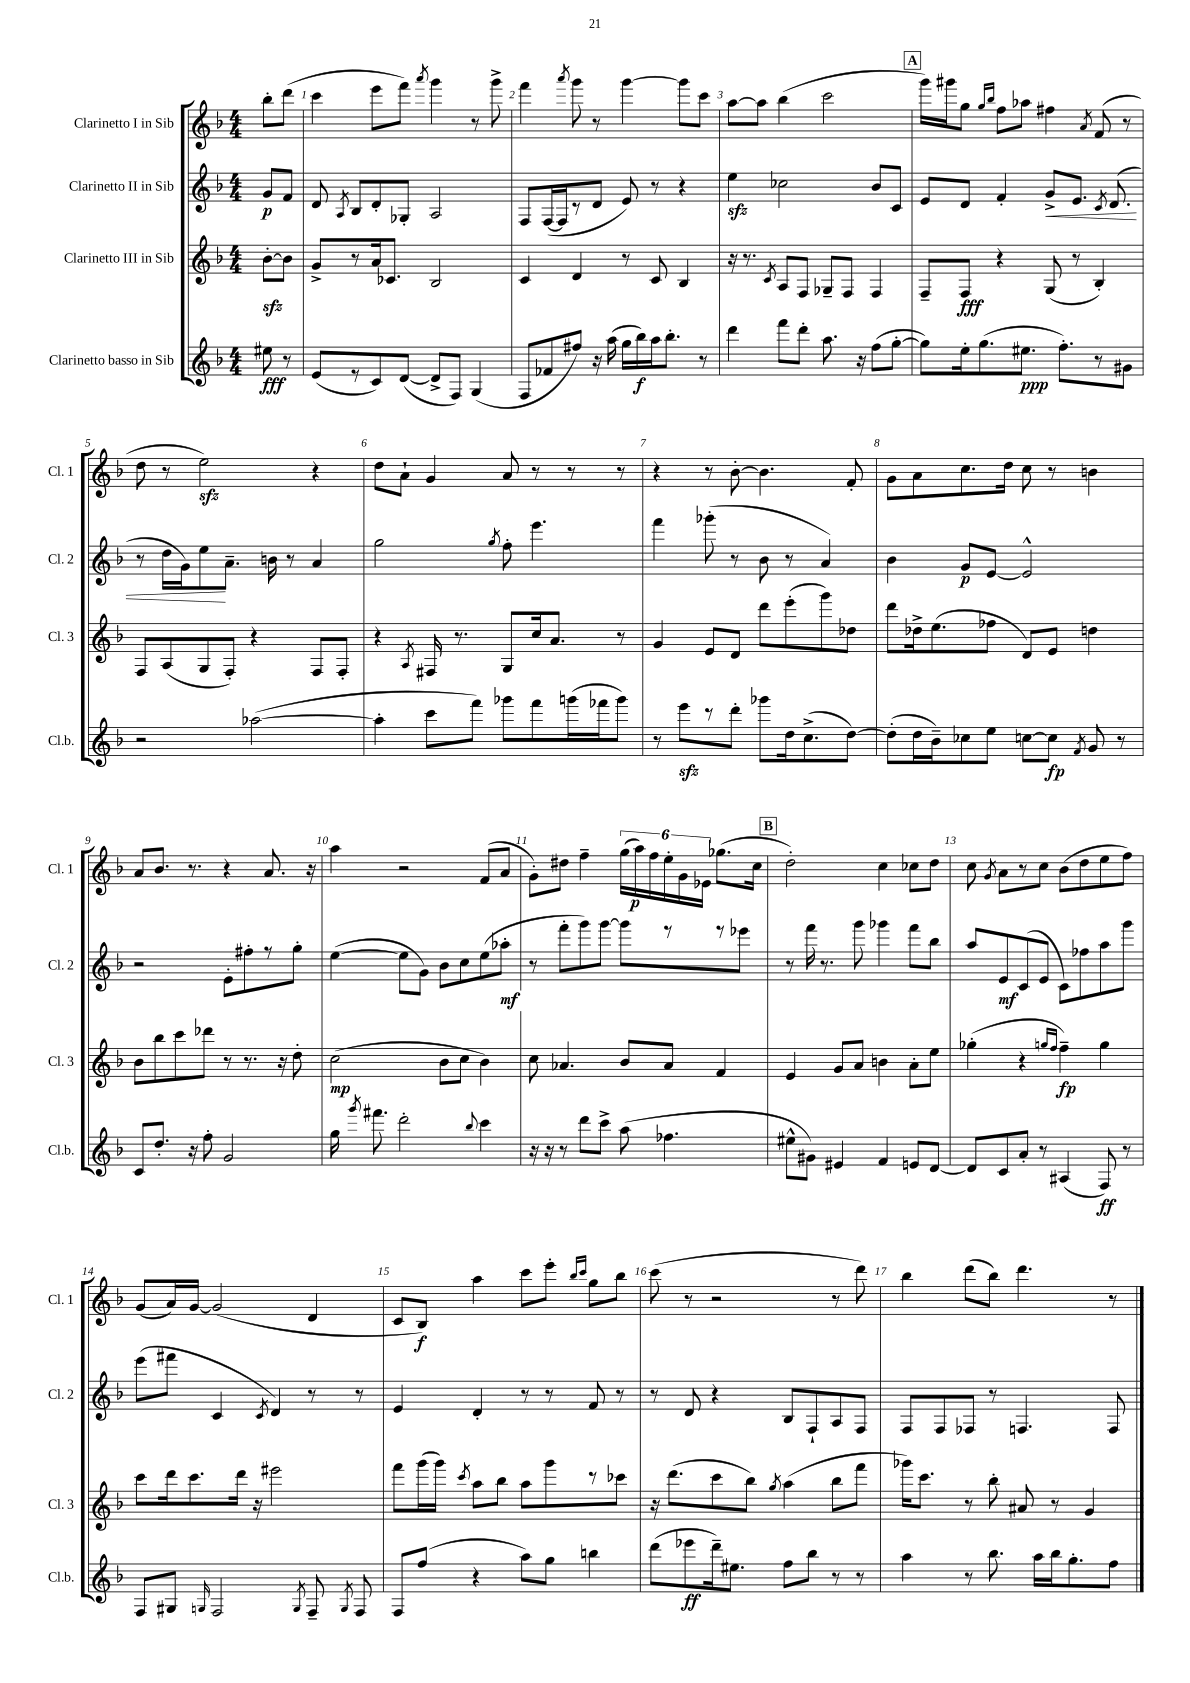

**kern	**dynam	**kern	**dynam	**kern	**dynam	**kern	**dynam
*part4	*part4	*part3	*part3	*part2	*part2	*part1	*part1
*staff4	*staff4	*staff3	*staff3	*staff2	*staff2	*staff1	*staff1
*I"Clarinetto basso in Sib	*	*I"Clarinetto III in Sib	*	*I"Clarinetto II in Sib	*	*I"Clarinetto I in Sib	*
*I'Cl.b.	*	*I'Cl. 3	*	*I'Cl. 2	*	*I'Cl. 1	*
*clefG2	*	*clefG2	*	*clefG2	*	*clefG2	*
*k[b-]	*	*k[b-]	*	*k[b-]	*	*k[b-]	*
*M4/4	*	*M4/4	*	*M4/4	*	*M4/4	*
=	=	=	=	=	=	=	=
8ee#X\	fff	[8b-zz'\L	.	8g/L	p	8bb-'\L	.
8r	.	8b-\J]	.	8f/J	.	(8ddd\J	.
=1	=1	=1	=1	=1	=1	=1	=1
(8e/L	.	8g^/L	.	8d/	.	4ccc\	.
.	.	.	.	8qA/	.	.	.
8r	.	8r	.	8B-/L	.	.	.
8c/)	.	16a/k	.	8d'/	.	8eee\L	.
.	.	8.c-X/J	.	.	.	.	.
([8d/J	.	.	.	8G-X'/J	.	8fff\J)	.
.	.	.	.	.	.	8qaaa/	.
8d^/L]	.	2B-/	.	2A/	.	4ggg\	.
8F/J)	.	.	.	.	.	.	.
(4G/	.	.	.	.	.	8r	.
.	.	.	.	.	.	8ggg^\	.
=2	=2	=2	=2	=2	=2	=2	=2
8F/L	.	4c/	.	8F/L	.	4fff\	.
8f-X/	.	.	.	([16F/L	.	.	.
.	.	.	.	16F/J]	.	.	.
.	.	.	.	.	.	8qaaa/	.
8ff#X/J)	.	4d/	.	8r	.	8ggg\	.
16r	.	.	.	8d/J	.	8r	.
(16aa\	.	.	.	.	.	.	.
16gg\LL	.	8r	.	8e/)	.	[4ggg\	.
16bb-\)	f	.	.	.	.	.	.
16aa\J	.	8c/	.	8r	.	.	.
8.bb-'\J	.	.	.	.	.	.	.
.	.	4B-/	.	4r	.	8ggg\L]	.
8r	.	.	.	.	.	8ccc\J	.
=3	=3	=3	=3	=3	=3	=3	=3
4ddd\	.	16r	.	4eezz\	.	[8aa\L	.
.	.	8.r	.	.	.	.	.
.	.	.	.	.	.	8aa\J]	.
.	.	8qc/	.	.	.	.	.
8fff\L	.	8A/L	.	2cc-X\	.	(4bb-\	.
8ddd'\J	.	8F/J	.	.	.	.	.
8.aa\	.	8G-X~/L	.	.	.	2ccc\	.
.	.	8F/J	.	.	.	.	.
16r	.	.	.	.	.	.	.
(8ff\L	.	4F/	.	8b-/L	.	.	.
[8gg'\J	.	.	.	8c/J	.	.	.
!!LO:REH:place=s1:t=A
=4	=4	=4	=4	=4	=4	=4	=4
8gg\L])	.	8F~/L	.	8e/L	.	16ggg\LL)	.
.	.	.	.	.	.	16ggg#X\J	.
16ee'\k	.	8F/J	fff	8d/J	.	8gg\J	.
(8.gg\	.	.	.	.	.	.	.
.	.	.	.	.	.	16qqgg/LL	.
.	.	.	.	.	.	16qqbb-/JJ	.
.	.	4r	.	4f'/	.	8ff\L	.
8.ee#X\J	ppp	.	.	.	.	8aa-X\J	.
!	!	!	!	!	!LO:HP:b	!	!
.	.	(8G/	.	8g^/L	<	4ff#X\	.
8.ff'\L)	.	.	.	.	.	.	.
.	.	8r	.	8.e/J	.	.	.
.	.	.	.	.	.	8qa/	.
8r	.	4B-'/)	.	.	.	(8f/	.
.	.	.	.	8qc/	.	.	.
.	.	.	.	(8.d/	.	.	.
8g#X\J	.	.	.	.	.	8r	.
!!LO:LB:g=z
=5	=5	=5	=5	=5	=5	=5	=5
2r	.	8F/L	.	8r	.	8dd\	.
.	.	(8A/	.	16dd\LL	.	8r	.
.	.	.	.	16g\J)	.	.	.
.	.	8G/	.	8ee\	.	2eezz\)	.
.	.	8F'/J)	.	8.a~\J	[	.	.
([2aa-X\	.	4r	.	.	.	.	.
.	.	.	.	16bn\	.	.	.
.	.	.	.	8r	.	.	.
.	.	8F/L	.	4a/	.	4r	.
.	.	8F'/J	.	.	.	.	.
=6	=6	=6	=6	=6	=6	=6	=6
4aa-'\]	.	4r	.	2gg\	.	8dd\L	.
.	.	.	.	.	.	8a`\J	.
.	.	8qA/	.	.	.	.	.
8ccc\L	.	16F#X/	.	.	.	4g/	.
.	.	8.r	.	.	.	.	.
8fff\J)	.	.	.	.	.	.	.
.	.	.	.	8qgg/	.	.	.
8ggg-X\L	.	8G/L	.	8ff'\	.	8a/	.
8fff\	.	16cc/k	.	4.eee\	.	8r	.
.	.	8.a/J	.	.	.	.	.
(16gggn\L	.	.	.	.	.	8r	.
16fff-X\J	.	.	.	.	.	.	.
8ggg\J)	.	8r	.	.	.	8r	.
=7	=7	=7	=7	=7	=7	=7	=7
8r	.	4g/	.	4fff\	.	4r	.
8eeezz\L	.	.	.	.	.	.	.
8r	.	8e/L	.	(8ggg-X'\	.	8r	.
8ddd'\J	.	8d/J	.	8r	.	[8b-'\	.
8ggg-X\L	.	8ddd\L	.	8b-\	.	4.b-\]	.
16dd\k	.	(8eee'\	.	8r	.	.	.
(8.cc^\	.	.	.	.	.	.	.
.	.	8ggg\)	.	4a/)	.	.	.
[8dd\J)	.	8dd-X\J	.	.	.	8f'/	.
=8	=8	=8	=8	=8	=8	=8	=8
(8dd'\L]	.	8ddd\L	.	4b-\	.	8g\L	.
16dd\L	.	16dd-X^\k	.	.	.	8a\	.
16b-~\J)	.	(8.ee\	.	.	.	.	.
8cc-X\	.	.	.	8g/L	p	8.cc\	.
8ee\J	.	8ff-X\J	.	[8e/J	.	.	.
.	.	.	.	.	.	16dd\Jk	.
[8ccn\L	.	8d/L)	.	2e^^/]	.	8cc\	.
8cc\J]	fp	8e/J	.	.	.	8r	.
8qf/	.	.	.	.	.	.	.
8g/	.	4ddn\	.	.	.	4bn\	.
8r	.	.	.	.	.	.	.
!!LO:LB:g=z
=9	=9	=9	=9	=9	=9	=9	=9
8c/L	.	8b-\L	.	2r	.	8a/L	.
8.dd'/J	.	8bb-\	.	.	.	8.b-/J	.
.	.	8ccc\	.	.	.	.	.
16r	.	.	.	.	.	8.r	.
8ff'\	.	8ddd-X\J	.	.	.	.	.
2g/	.	8r	.	8e'\L	.	4r	.
.	.	8.r	.	8ff#X'\	.	.	.
.	.	.	.	8r	.	8.a/	.
.	.	16r	.	.	.	.	.
.	.	8dd'\	.	8gg'\J	.	.	.
.	.	.	.	.	.	16r	.
=10	=10	=10	=10	=10	=10	=10	=10
16gg\	.	(2cc\	mp	([4ee\	.	4aa\	.
8qggg/	.	.	.	.	.	.	.
8.fff#X\	.	.	.	.	.	.	.
2ddd'\	.	.	.	8ee\L]	.	2r	.
.	.	.	.	8g\J)	.	.	.
.	.	8b-\L	.	8b-\L	.	.	.
.	.	8cc\J	.	8cc\	.	.	.
8qqbb-/	.	.	.	.	.	.	.
4ccc\	.	4b-\)	.	(8ee\	.	(8f/L	.
.	.	.	.	8aa-X'\J	mf	8a/J	.
=11	=11	=11	=11	=11	=11	=11	=11
16r	.	8cc\	.	8r	.	8g'\L)	.
16r	.	.	.	.	.	.	.
8r	.	4.a-X/	.	8fff'\L	.	8dd#X\J	.
8ddd\L	.	.	.	8ggg\)	.	4ff~\	.
8ccc^\J	.	.	.	[8ggg\J	.	.	.
(8aa\	.	8b-/L	.	8ggg\L]	.	(24gg\LL	.
.	.	.	.	.	.	24aa\)	p
.	.	.	.	.	.	24ff\	.
4.ff-X\	.	8a-/J	.	8r	.	24ee'\	.
.	.	.	.	.	.	24g\	.
.	.	.	.	.	.	24e-X\JJ	.
.	.	4f/	.	8r	.	(8.gg-X\L	.
.	.	.	.	8eee-X\J	.	.	.
.	.	.	.	.	.	16cc\Jk	.
!!LO:REH:place=s1:t=B
=12	=12	=12	=12	=12	=12	=12	=12
8ee#X^^\L	.	4e/	.	8r	.	2dd'\)	.
8g#X\J)	.	.	.	16fff\	.	.	.
.	.	.	.	8.r	.	.	.
4e#X/	.	8g/L	.	.	.	.	.
.	.	8a/J	.	8ggg\	.	.	.
4f/	.	4bn\	.	4ggg-X\	.	4cc\	.
8en/L	.	8a'\L	.	8fff\L	.	8cc-X\L	.
[8d/J	.	8ee\J	.	8bb-\J	.	8dd\J	.
=13	=13	=13	=13	=13	=13	=13	=13
8d/L]	.	(4gg-X'\	.	8aa/L	.	8cc\	.
.	.	.	.	.	.	8qg/	.
8c/	.	.	.	8e/	mf	8a\L	.
8a'/J	.	4r	.	(8c/	.	8r	.
8r	.	.	.	8e/J	.	8cc\J	.
.	.	16qqggn/LL	.	.	.	.	.
.	.	16qqff/JJ	.	.	.	.	.
(4A#X/	.	4ff~\)	fp	8c\L)	.	(8b-\L	.
.	.	.	.	8ff-X\	.	8dd\	.
8F/)	ff	4gg\	.	8aa\	.	8ee\	.
8r	.	.	.	8ggg\J	.	8ff\J)	.
!!LO:LB:g=z
=14	=14	=14	=14	=14	=14	=14	=14
8F/L	.	8ccc\L	.	(8eee\L	.	(8g/L	.
8G#X/J	.	16ddd\k	.	8fff#X\J	.	16a/L)	.
.	.	8.ccc\	.	.	.	[16g/JJ	.
16qqGn/	.	.	.	.	.	.	.
2F/	.	.	.	4c/	.	(2g/]	.
.	.	16ddd\Jk	.	.	.	.	.
.	.	16r	.	.	.	.	.
.	.	.	.	8qc/	.	.	.
.	.	2eee#X\	.	4d/)	.	.	.
8qG/	.	.	.	.	.	.	.
8F~/	.	.	.	8r	.	4d/	.
8qG/	.	.	.	.	.	.	.
8F/	.	.	.	8r	.	.	.
=15	=15	=15	=15	=15	=15	=15	=15
8F/L	.	8fff\L	.	4e/	.	8c/L	.
(8ff/J	.	(16ggg\L	.	.	.	8B-/J)	f
.	.	16ggg\JJ)	.	.	.	.	.
.	.	8qccc/	.	.	.	.	.
4r	.	8aa\L	.	4d'/	.	4aa\	.
.	.	8bb-\J	.	.	.	.	.
8aa\L)	.	8aa\L	.	8r	.	8ccc\L	.
8gg\J	.	8ggg\	.	8r	.	8eee'\J	.
.	.	.	.	.	.	16qqbb-/LL	.
.	.	.	.	.	.	16qqccc/JJ	.
4bbn\	.	8r	.	8f/	.	8gg\L	.
.	.	8ccc-X\J	.	8r	.	8bb-\J	.
=16	=16	=16	=16	=16	=16	=16	=16
(8ddd\L	.	16r	.	8r	.	(8ccc\	.
.	.	(8.ddd\L	.	.	.	.	.
8eee-X\	ff	.	.	8d/	.	8r	.
16ddd~\k)	.	8ccc\	.	4r	.	2r	.
8.ee#X\J	.	.	.	.	.	.	.
.	.	8bb-\J)	.	.	.	.	.
.	.	8qgg/	.	.	.	.	.
8ff\L	.	(4aa\	.	8B-/L	.	.	.
8bb-\J	.	.	.	8F`/	.	.	.
8r	.	8bb-\L	.	8A/	.	8r	.
8r	.	8fff\J	.	8F/J	.	8ddd\)	.
=17	=17	=17	=17	=17	=17	=17	=17
4aa\	.	16ggg-X\KL)	.	8F/L	.	4bb-\	.
.	.	8.ccc\J	.	.	.	.	.
.	.	.	.	8F/	.	.	.
8r	.	8r	.	8F-X/J	.	(8ddd\L	.
8.bb-\	.	8bb-'\	.	8r	.	8bb-\J)	.
.	.	8a#X/	.	4.Fn/	.	4.ddd\	.
16aa\LL	.	.	.	.	.	.	.
16bb-\J	.	8r	.	.	.	.	.
8.gg'\	.	.	.	.	.	.	.
.	.	4g/	.	.	.	.	.
8ff\J	.	.	.	8F/	.	8r	.
==	==	==	==	==	==	==	==
*-	*-	*-	*-	*-	*-	*-	*-
